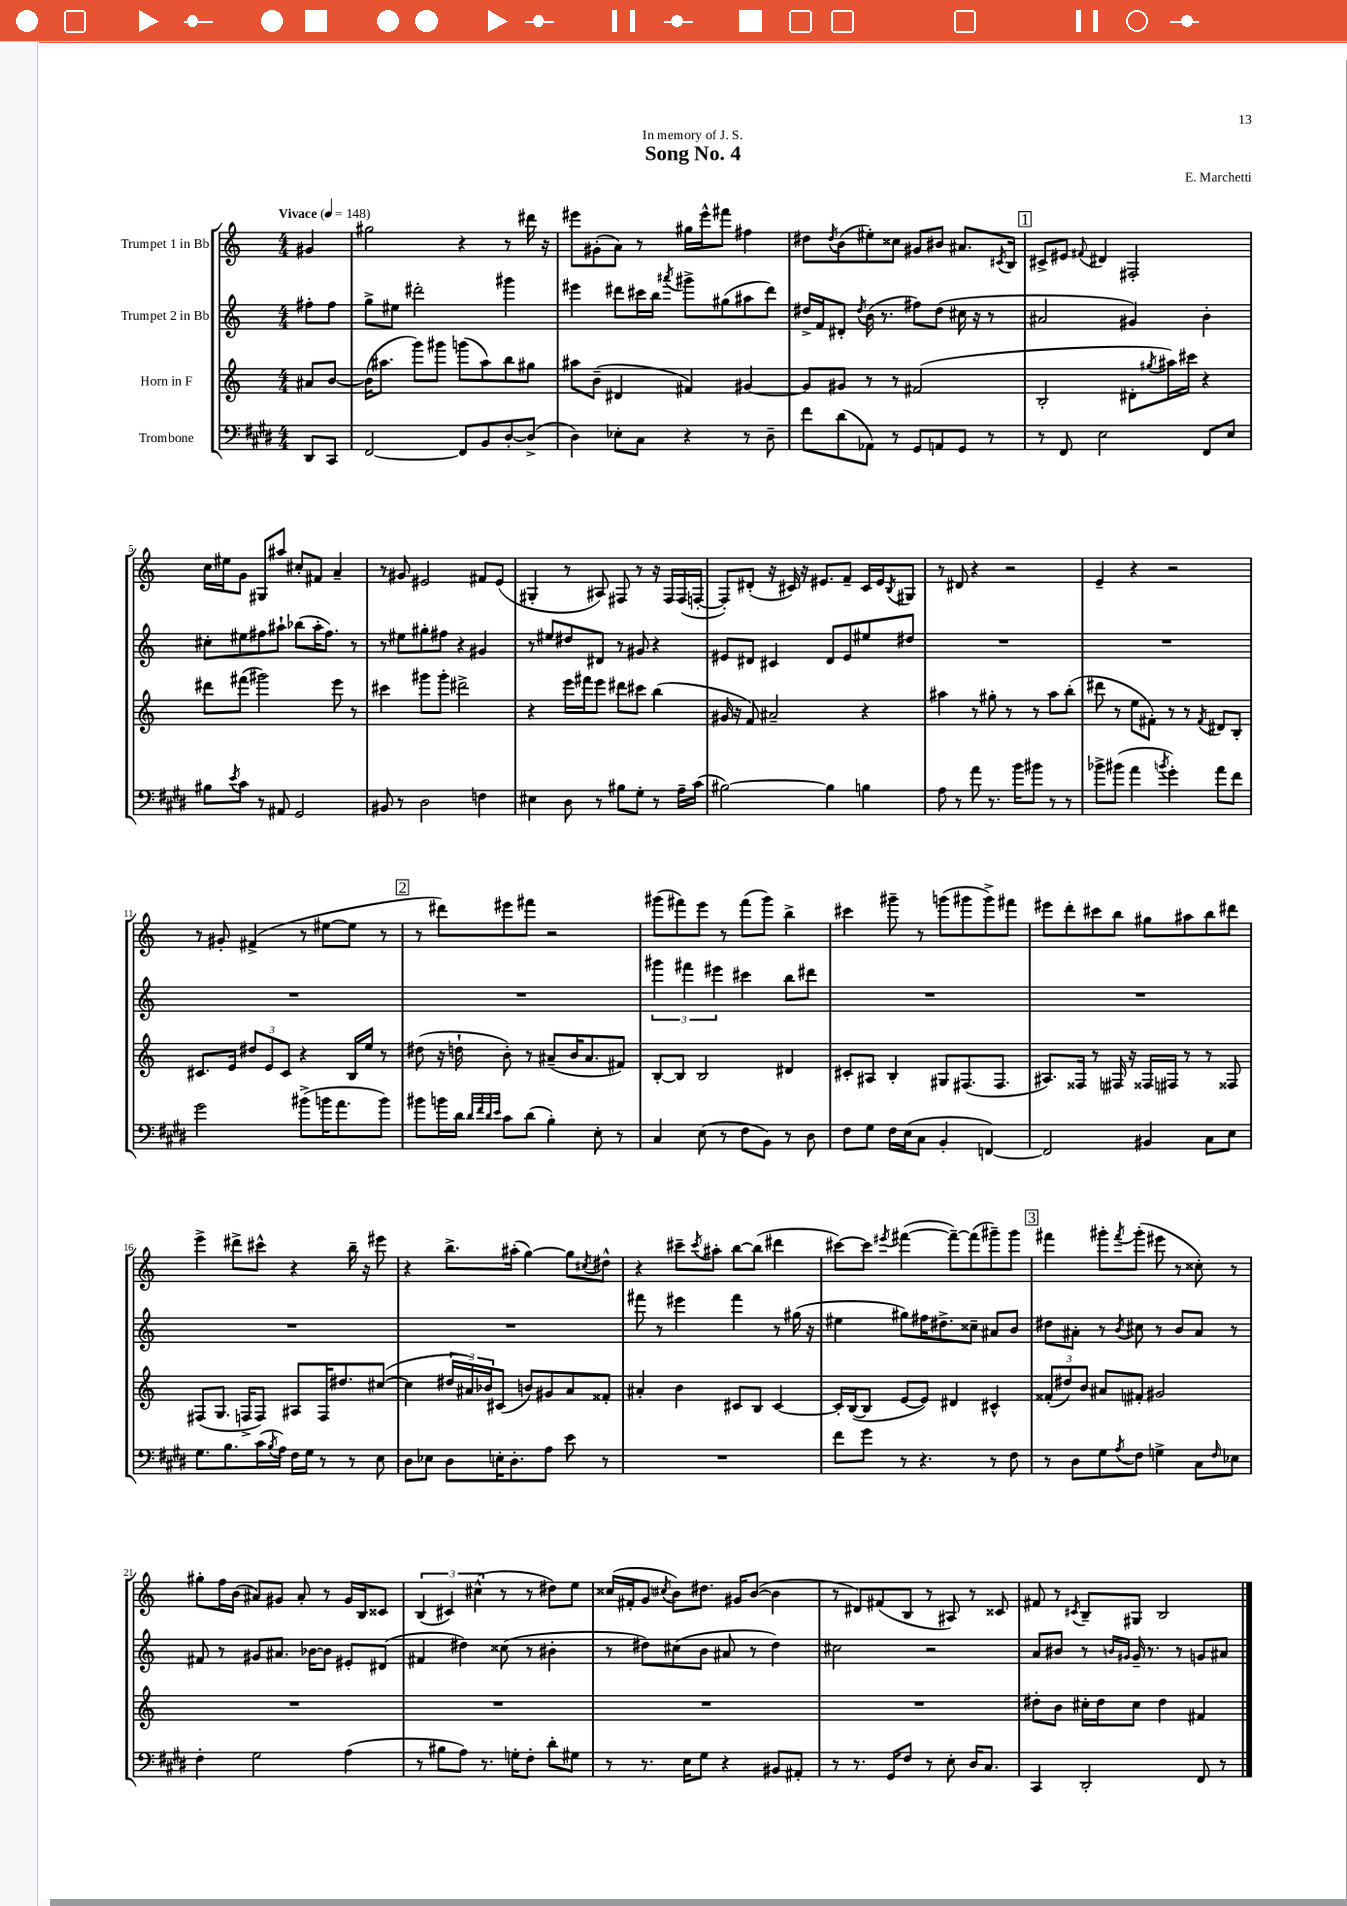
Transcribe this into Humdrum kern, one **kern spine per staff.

**kern	**kern	**kern	**kern
*part4	*part3	*part2	*part1
*staff4	*staff3	*staff2	*staff1
*I"Trombone	*I"Horn in F	*I"Trumpet 2 in Bb	*I"Trumpet 1 in Bb
*clefF4	*clefG2	*clefG2	*clefG2
*k[f#c#g#d#]	*k[]	*k[]	*k[]
*M4/4	*M4/4	*M4/4	*M4/4
*MM148	*MM148	*MM148	*MM148
=	=	=	=
!	!	!	!LO:TX:a:B:t=Vivace
8DD#/L	8a#X/L	8ff#X'\L	4g#X/
8CC#/J	[8b/J	8ff#\J	.
=1	=1	=1	=1
[2FF#/	(16b\KL]	8gg^\L	2gg#X\
.	8.aa#X\J	.	.
.	.	8ee#X\J	.
.	8ggg\L)	2ddd#X'\	.
.	8ggg#X\J	.	.
8FF#/L]	(8gggn\L	.	4r
8BB/	8aa#\)	.	.
[8D#'/	8bb\	4ggg#X\	8r
(8D#^/J]	8gg#X\J	.	16ddd#X\
.	.	.	16r
=2	=2	=2	=2
4D#\)	8aa#X\L	4eee#X\	8eee#X\L
.	(8b~\J	.	(8g#X'\
8E-X'\L	4d#X/	8ddd#X\L	8a\J)
8C#\J	.	16ccc#X\L	8r
.	.	16bb\JJ	.
.	.	8qaaa#X/	.
4r	4f#X/)	8ggg#X^\L	16gg#X\LL
.	.	.	16eee#^^\J
.	.	(8gg#X\	8fff#X\J
8r	[4g#X/	8aa#X\	4ff#X\
8D#~\	.	8ddd#\J)	.
=3	=3	=3	=3
8f#\L	8g#/L]	16dd#X^/LL	8dd#X\L
.	.	16f/J	.
.	.	.	8qdd#/
(8d#\	8g#X/J	8d#X'/J	(8b\
.	.	8qdd#/	.
8AA-X\J)	8r	(16b\	8ee#X'\)
.	.	8.r	.
8r	8r	.	8cc##X\J
8GG#/L	(2f#X/	8ff#X\L)	8g#X/L
8AAn/	.	(8dd#\J	8b#X/J
8GG#/J	.	16cc#X\	8.a#X/L
.	.	16r	.
8r	.	8r	.
.	.	.	8qc#X/
.	.	.	16B/Jk
!!LO:REH:place=s1:t=1
=4	=4	=4	=4
8r	2B'/	2a#X/	8c#X^/L
8FF#/	.	.	8e#X/J
.	.	.	8qqf#X/
2E\	.	.	4d#X/
.	8d#X'\L	4g#X/)	2F#X'/
.	8qgg#X/	.	.
.	16aa#X\L)	.	.
.	16ccc#X\JJ	.	.
8FF#/L	4r	4b'\	.
8E/J	.	.	.
!!LO:LB:g=z
=5	=5	=5	=5
8B#X\L	8ddd#X\L	8cc#X'\L	16cc\LL
.	.	.	16ee#X\J
8qe/	.	.	.
8c#\J	(8fff#X\J	8ee#X\	8g\J
8r	2ggg#X\)	8ff#X\	8G#X/L
8AA#X/	.	8aa#X`\J	8aa#X/J
2GG#/	.	(8bb-X\L	8cc#X'/L
.	.	16aa#'\K	8f#X/J
.	.	8.ff#\J)	.
.	8eee\	.	4a~/
.	8r	8r	.
=6	=6	=6	=6
8BB#X/	4ccc#X\	8r	8r
8r	.	8ee#X\L	8g#X/
2D#\	8ggg#X\L	8gg#X'\	2e#X/
.	8ggg#'\J	8ff#X\J	.
.	2ddd#X^\	4r	.
4Fn\	.	4g#X/	8f#X/L
.	.	.	(8e#/J
=7	=7	=7	=7
4E#X\	4r	8r	4G#X'/
.	.	8ee#X/L	.
8D#\	16eee\LL	8dd#X/	8r
.	16fff#X\J	.	.
8r	8eee\J	8d#X/J	8A#X/)
8B#X\L	8ddd#X\L	8r	8F#X/
8G#'\J	8ccc#X\J	8g#X/	8r
8r	(4bb\	4r	16r
.	.	.	16F#/LL
16A~\LL	.	.	(16F#/
(16c#\JJ	.	.	[16Fn'/JJ
=8	=8	=8	=8
[2B#X\)	16g#X/	8e#X/L	8F'/L])
.	16r	.	.
.	8f/)	8d#X/J	(8d#X'/J
.	2a#X~/	4c#X/	16r
.	.	.	16c#X/)
.	.	.	16r
.	.	.	8.e#X/L
4B#\]	.	8d#/L	.
.	.	8e#/	8f~/J
4Bn\	4r	8ee#X/	16c#/LL
.	.	.	16e#/J
.	.	.	8qB/
.	.	8dd#X/J	8G#X/J
=9	=9	=9	=9
8A\	4aa#X\	1r	8r
8r	.	.	8d#X/
8a\	8r	.	4r
8.r	8gg#X'\	.	.
.	8r	.	2r
16b\KL	.	.	.
8b#X\J	8r	.	.
8r	8aa#\L	.	.
8r	(8bb'\J	.	.
=10	=10	=10	=10
8b-X^\L	8ddd#X\	1r	4e~/
(8b#X\J	8r	.	.
4a\	8ee\L	.	4r
.	8f#X'\J)	.	.
8qbn/	.	.	.
4g#'\)	8r	.	2r
.	8r	.	.
.	8qf#/	.	.
8a\L	8d#X/L	.	.
8f#\J	8B'/J	.	.
!!LO:LB:g=z
=11	=11	=11	=11
2g#\	8.c#X/L	1r	8r
.	.	.	8g#X'/
.	16e/Jk	.	.
.	12dd#X/L	.	(4f#X^/
.	12e/	.	.
.	12c#/J	.	.
(8b#X^\L	4r	.	8r
16bn\K	.	.	[8ee#X\L
8.a\	.	.	.
.	16B/LL	.	8ee#\J]
.	16ee/JJ	.	.
8b\J)	8r	.	8r
!!LO:REH:place=s1:t=2
=12	=12	=12	=12
8b#X\L	(8dd#X\	1r	8r
16bn\L	16r	.	8ddd#X\L)
16d#\JJ	16ddn`\	.	.
32qqd#/LLL	.	.	.
32qqf#/	.	.	.
32qqd#/	.	.	.
32qqe/JJJ	.	.	.
8c#\L	8b'\)	.	8eee#X\
(8d#\J	8r	.	8fff#X\J
4B'\)	(8a#X~/L	.	2r
.	16b/K	.	.
.	8.a#/	.	.
8E'\	.	.	.
8r	8f#X/J)	.	.
=13	=13	=13	=13
4C#/	[8B'/L	6ggg#X\	(8ggg#X\L
.	8B/J]	.	8fff#X\)
.	.	6fff#X\	.
(8E\	2B/	.	8eee\J
.	.	6eee#X\	.
8r	.	.	8r
8F#\L	.	4ccc#X\	(8fff#\L
8BB\J)	.	.	8ggg#\J)
8r	4d#X/	8bb\L	4bb^\
8D#\	.	8ddd#X\J	.
=14	=14	=14	=14
8F#\L	8c#X'/L	1r	4ccc#X\
8G#\J	8A#X/J	.	.
16F#\LL	4B'/	.	8ggg#X~\
(16E\J	.	.	.
8C#\J	.	.	8r
4BB'/	8G#X/L	.	(8gggn\L
.	(8.F#X/	.	8ggg#X\
[4FFn/)	.	.	8ggg#^\)
.	8.F#/J	.	.
.	.	.	8fff#X\J
=15	=15	=15	=15
2FF/]	8.A#X/L)	1r	8eee#X\L
.	.	.	8ddd'\
.	16F##X/Jk	.	.
.	8r	.	8ccc#X\
.	16F#X/	.	8bb\J
.	16r	.	.
4BB#X/	16F##X/LL	.	8gg#X\L
.	16F#X/JJ	.	.
.	8r	.	8aa#X\
8C#\L	8r	.	8bb\
8E\J	8F##X/	.	8ddd#X\J
!!LO:LB:g=z
=16	=16	=16	=16
8.G#\L	(8F#X/L	1r	4eee^\
.	8.G/J	.	.
8.B\	.	.	.
.	.	.	8ddd#X^\L
.	16Fn^/KL	.	.
(16c#\L	8F/J)	.	8ccc#X^^\J
8qB/	.	.	.
16A\JJ)	.	.	.
16F#\LL	8A#X/L	.	4r
16G#\JJ	.	.	.
8r	16F/K	.	.
.	8.dd#X/	.	.
8r	.	.	16bb~\
.	.	.	16r
8E\	([8cc#X/J	.	8eee#X\
=17	=17	=17	=17
8D#\L	4cc#\]	1r	4r
8E-X\J	.	.	.
8D#\L	24dd#X/LL	.	8.bb^\L
.	24a#X/)	.	.
.	24b-X/J	.	.
16En'\K	(8c#X/J	.	.
8.D#'\	.	.	(16aa#X'\Jk
.	8bn/L)	.	[4gg\)
8A\J	8g#X/	.	.
8e\	8a#/	.	8gg\L]
.	.	.	8qcc#X/
8r	8f##X'/J	.	8dd#X^^\J
=18	=18	=18	=18
1r	4a#X'/	8fff#X\	4r
.	.	8r	.
.	4b\	4eee#X\	8ccc#X~\L
.	.	.	8qccc#/
.	.	.	8aa#X'\J
.	8c#X/L	4fff#\	[8bb\L
.	8B/J	.	(8bb\J]
.	[4c#/	8r	4ddd#X\
.	.	(16gg#X\	.
.	.	16r	.
=19	=19	=19	=19
8f#\L	16c#'/LL]	4ee#X\	[8ccc#X\L)
.	([16B/J	.	.
8g#\J	8B/J]	.	8ccc#\J]
.	.	.	8qeee#X/
8r	[8e/L	8gg#X\L)	([4fff#X\
4.r	8e/J])	16ff#X\K	.
.	.	8.dd#X^\	.
.	4d#X/	.	8fff#~\L_)
.	.	8cc##X~\J	(8fff#\]
8r	4c#X^^/	8a#X/L	8ggg#X~\)
8F#\	.	8b/J	8ggg#\J
!!LO:REH:place=s1:t=3
=20	=20	=20	=20
8r	(12f##X'/L	8dd#X\L	4fff#X\
.	12dd#X/)	.	.
8D#\L	.	8a#X'\J	.
.	12b/J	.	.
8G#\	8a#X/L	8r	8ggg#X'\L
8qA/	.	8qb/	8qfff#/
8F#\J	8f#X'/J	8cc#X\	(8ggg#'\J
4Gn^\	2g#X/	8r	8eee#X\
.	.	8b/L	8r
8C#\L	.	8a#/J	8cc##X'\)
16qqF#/	.	.	.
8E-X\J	.	8r	8r
!!LO:LB:g=z
=21	=21	=21	=21
4F#'\	1r	8f#X/	8gg#X'\L
.	.	8r	16ff\L
.	.	.	(16b\JJ
2G#\	.	8g#X/L	8a#X/L)
.	.	8.a#X/J	8g#X/J
.	.	.	8a#'/
.	.	[16b-X\KL	.
.	.	8b-\J]	8r
(4A\	.	8e#X'/L	16g#/LL
.	.	.	16B/J
.	.	(8d#X/J	8c##X/J
=22	=22	=22	=22
8r	1r	4f#X/	(6B/
8B#X\L	.	.	.
.	.	.	6c#X/)
8A\J)	.	4dd#X\)	.
.	.	.	(6cc#X^^\
8.r	.	.	.
.	.	(8cc##X\	8r
16Gn'\KL	.	.	.
8F#'\J	.	8r	8r
8d#'\L	.	4b#X'\	8dd#X\L)
8G#X\J	.	.	8ee\J
=23	=23	=23	=23
8r	1r	8r	(16cc##X/LL
.	.	.	16f#X'/J
8.r	.	8dd#X\L)	8g/J
.	.	.	8qcc#X/
.	.	(8cc#X\	8b\L)
16E\KL	.	.	.
8G#\J	.	8b\J	8.dd#X\J
4r	.	8a#X/	.
.	.	.	16g#X/KL
.	.	8r	([8b/J
8BB#X/L	.	4dd#\)	4b\]
8AA#X'/J	.	.	.
=24	=24	=24	=24
8r	1r	2cc#X\	8r
8.r	.	.	8d#X/L)
.	.	.	(8f#X/
16GG#/KL	.	.	.
8F#/J	.	.	8B/J
8r	.	2r	8r
8E'\	.	.	8A#X/)
16D#/KL	.	.	8r
8.C#/J	.	.	.
.	.	.	8c##X/
=25	=25	=25	=25
4CC#/	8dd#X'\L	8a/L	8f#X/
.	8b\J	8b#X/J	8r
.	.	.	8qc#X/
2DD#'/	16cc#X'\LL	8r	8B~/L
.	16dd#\J	.	.
.	.	16qqbn/LL	.
.	.	16qqg#X/JJ	.
.	8cc#\J	16g#~/	8G#X/J
.	.	8.r	.
.	4dd#\	.	2B/
.	.	8r	.
8FF#/	4f#X/	8gn/L	.
8r	.	8a#X/J	.
==	==	==	==
*-	*-	*-	*-
